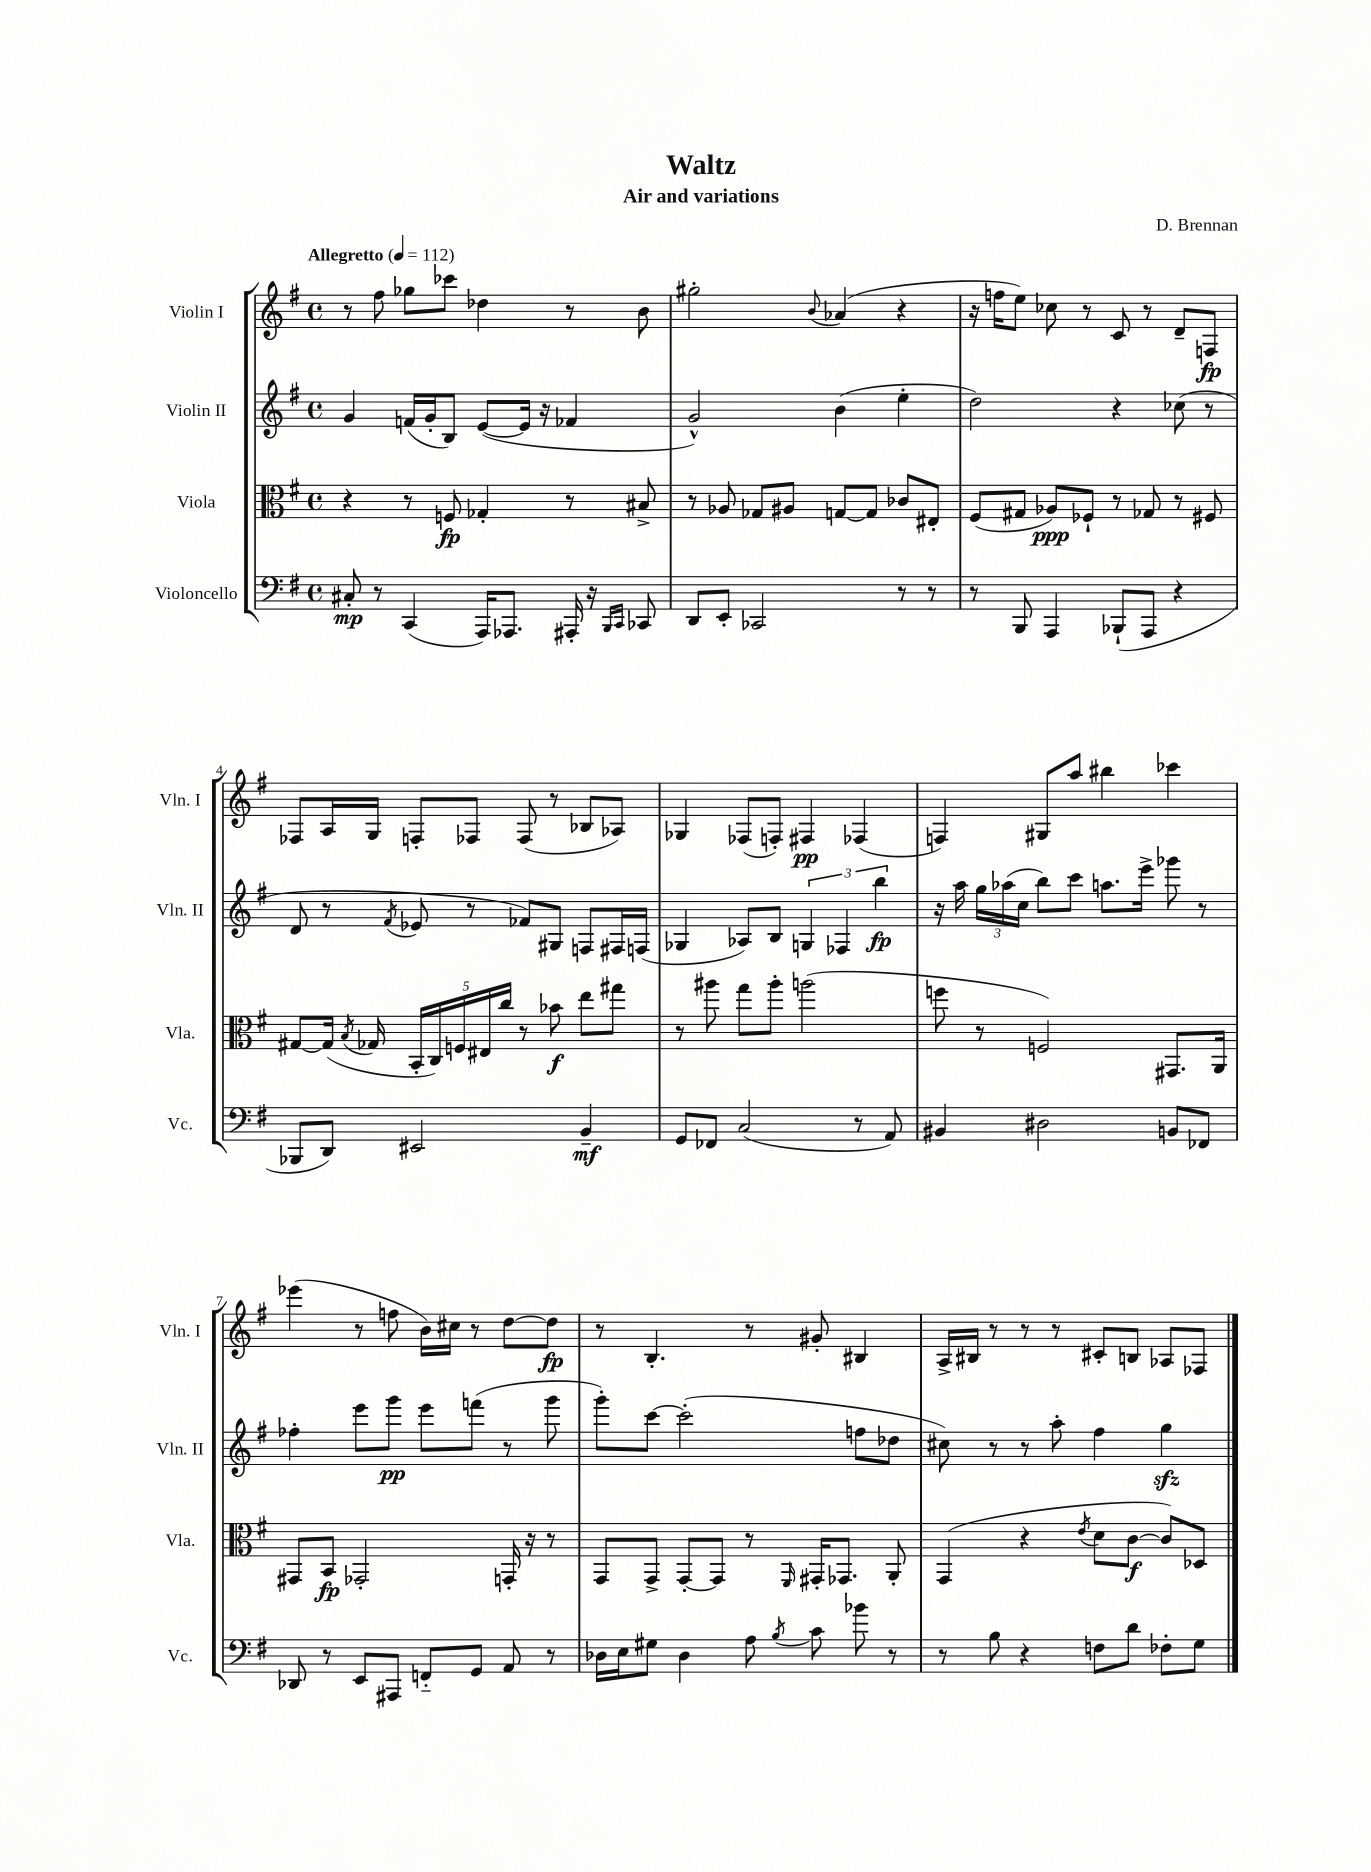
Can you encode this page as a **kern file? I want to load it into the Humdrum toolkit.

**kern	**dynam	**kern	**dynam	**kern	**dynam	**kern	**dynam
*part4	*part4	*part3	*part3	*part2	*part2	*part1	*part1
*staff4	*staff4	*staff3	*staff3	*staff2	*staff2	*staff1	*staff1
*I"Violoncello	*	*I"Viola	*	*I"Violin II	*	*I"Violin I	*
*I'Vc.	*	*I'Vla.	*	*I'Vln. II	*	*I'Vln. I	*
*clefF4	*	*clefC3	*	*clefG2	*	*clefG2	*
*k[f#]	*	*k[f#]	*	*k[f#]	*	*k[f#]	*
*M4/4	*	*M4/4	*	*M4/4	*	*M4/4	*
*met(c)	*	*met(c)	*	*met(c)	*	*met(c)	*
*MM112	*	*MM112	*	*MM112	*	*MM112	*
=1	=1	=1	=1	=1	=1	=1	=1
!	!	!	!	!	!	!LO:TX:a:B:t=Allegretto	!
8C#X'/	mp	4r	.	4g/	.	8r	.
8r	.	.	.	.	.	8ff#\	.
(4CC/	.	8r	.	(16fn/LL	.	8gg-X\L	.
.	.	.	.	16g'/J	.	.	.
.	.	8Fn/	fp	8B/J)	.	8ccc-X\J	.
16AAA/KL)	.	4G-X'/	.	([8e/L	.	4dd-X\	.
8.AAA-X/J	.	.	.	.	.	.	.
.	.	.	.	16e/Jk]	.	.	.
.	.	.	.	16r	.	.	.
16AAA#X'/	.	8r	.	4f-X/	.	8r	.
16r	.	.	.	.	.	.	.
16qqBBB/LL	.	.	.	.	.	.	.
16qqCC/JJ	.	.	.	.	.	.	.
8CC-X/	.	8B#X^/	.	.	.	8b\	.
=2	=2	=2	=2	=2	=2	=2	=2
8DD/L	.	8r	.	2g^^/)	.	2gg#X'\	.
8EE'/J	.	8A-X/	.	.	.	.	.
2CC-X/	.	8G-X/L	.	.	.	.	.
.	.	8A#X/J	.	.	.	.	.
.	.	.	.	.	.	8qqb/	.
.	.	[8Gn/L	.	(4b\	.	(4a-X/	.
.	.	8G/J]	.	.	.	.	.
8r	.	8c-X/L	.	4ee'\	.	4r	.
8r	.	8E#X'/J	.	.	.	.	.
=3	=3	=3	=3	=3	=3	=3	=3
8r	.	(8F#/L	.	2dd\)	.	16r	.
.	.	.	.	.	.	16ffn\KL	.
8BBB/	.	8G#X/J	.	.	.	8ee\J)	.
4AAA/	.	8A-X/L)	ppp	.	.	8cc-X\	.
.	.	8F-X`/J	.	.	.	8r	.
(8BBB-X`/L	.	8r	.	4r	.	8c/	.
8AAA/J	.	8G-X/	.	.	.	8r	.
4r	.	8r	.	(8cc-X\	.	8d~/L	.
.	.	8F#X/	.	8r	.	8Fn/J	fp
!!LO:LB:g=z
=4	=4	=4	=4	=4	=4	=4	=4
8BBB-X/L	.	[8G#X/L	.	8d/	.	8F-X/L	.
8DD/J)	.	(16G#/Jk]	.	8r	.	16A/L	.
.	.	8qB/	.	.	.	.	.
.	.	16G-X/	.	.	.	16G/JJ	.
.	.	.	.	8qf#/	.	.	.
2EE#X/	.	20BB'/LL	.	8e-X/	.	8Fn'/L	.
.	.	20C/)	.	.	.	.	.
.	.	20Fn/	.	.	.	.	.
.	.	.	.	8r	.	8F-X/J	.
.	.	20E#X/	.	.	.	.	.
.	.	20cc/JJ	.	.	.	.	.
.	.	8r	.	8f-X/L)	.	(8F-/	.
.	.	8b-X\	f	8G#X/J	.	8r	.
4BB~/	mf	8ee\L	.	8Fn/L	.	8B-X/L	.
.	.	8gg#X\J	.	16F#X/L	.	8A-X/J)	.
.	.	.	.	(16Fn/JJ	.	.	.
=5	=5	=5	=5	=5	=5	=5	=5
8GG/L	.	8r	.	4G-X/	.	4G-X/	.
8FF-X/J	.	8aa#X\	.	.	.	.	.
(2C/	.	8gg\L	.	8A-X/L)	.	(8F-X/L	.
.	.	8aa#'\J	.	8B/J	.	8Fn'/J)	.
.	.	(2aan\	.	6Gn/	.	4F#X/	pp
.	.	.	.	6F-X/	.	.	.
8r	.	.	.	.	.	(4F-X/	.
.	.	.	.	6bb\	fp	.	.
8AA/)	.	.	.	.	.	.	.
=6	=6	=6	=6	=6	=6	=6	=6
4BB#X/	.	8ffn\	.	16r	.	4Fn/)	.
.	.	.	.	16aa\	.	.	.
.	.	8r	.	24gg\LL	.	.	.
.	.	.	.	(24aa-X\	.	.	.
.	.	.	.	24cc\JJ	.	.	.
2D#X\	.	2Fn/)	.	8bb\L)	.	8G#X/L	.
.	.	.	.	8ccc\J	.	8aa/J	.
.	.	.	.	8.aan\L	.	4bb#X\	.
.	.	.	.	16eee^\Jk	.	.	.
8BBn/L	.	8.GG#X/L	.	8ggg-X\	.	4ccc-X\	.
8FF-X/J	.	.	.	8r	.	.	.
.	.	16AA/Jk	.	.	.	.	.
!!LO:LB:g=z
=7	=7	=7	=7	=7	=7	=7	=7
8DD-X/	.	8GG#X/L	.	4ff-X'\	.	(4eee-X\	.
8r	.	8BB/J	fp	.	.	.	.
8EE/L	.	2GG-X'/	.	8eee\L	.	8r	.
8AAA#X/J	.	.	.	8ggg\J	pp	8ffn\	.
8FFn/L	.	.	.	8eee\L	.	16b\LL)	.
.	.	.	.	.	.	16cc#X\JJ	.
8GG/J	.	.	.	(8fffn\J	.	8r	.
8AA/	.	16GGn'/	.	8r	.	[8dd\L	.
.	.	16r	.	.	.	.	.
8r	.	8r	.	8ggg\	.	8dd\J]	fp
=8	=8	=8	=8	=8	=8	=8	=8
16D-X\LL	.	8GG/L	.	8ggg'\L)	.	8r	.
16E\J	.	.	.	.	.	.	.
8G#X\J	.	8GG^/J	.	[8ccc\J	.	4.B'/	.
4D-\	.	[8GG'/L	.	(2ccc'\]	.	.	.
.	.	8GG/J]	.	.	.	.	.
8A\	.	8r	.	.	.	8r	.
8qB/	.	16qqFF#/	.	.	.	.	.
8c\	.	16GG#X'/KL	.	.	.	8g#X'/	.
.	.	8.GG-X/J	.	.	.	.	.
8b-X\	.	.	.	8ffn\L	.	4B#X/	.
8r	.	8AA'/	.	8dd-X\J	.	.	.
=9	=9	=9	=9	=9	=9	=9	=9
8r	.	(4GG/	.	8cc#X\)	.	16A^/LL	.
.	.	.	.	.	.	16B#X/JJ	.
8B\	.	.	.	8r	.	8r	.
4r	.	4r	.	8r	.	8r	.
.	.	.	.	8aa'\	.	8r	.
.	.	8qe/	.	.	.	.	.
8Fn\L	.	8d\L	.	4ff#\	.	8c#X'/L	.
8d\J	.	[8c\J	f	.	.	8Bn/J	.
8F-X'\L	.	8c/L])	.	4ggzz\	.	8A-X/L	.
8G\J	.	8D-X/J	.	.	.	8F-X/J	.
==	==	==	==	==	==	==	==
*-	*-	*-	*-	*-	*-	*-	*-
